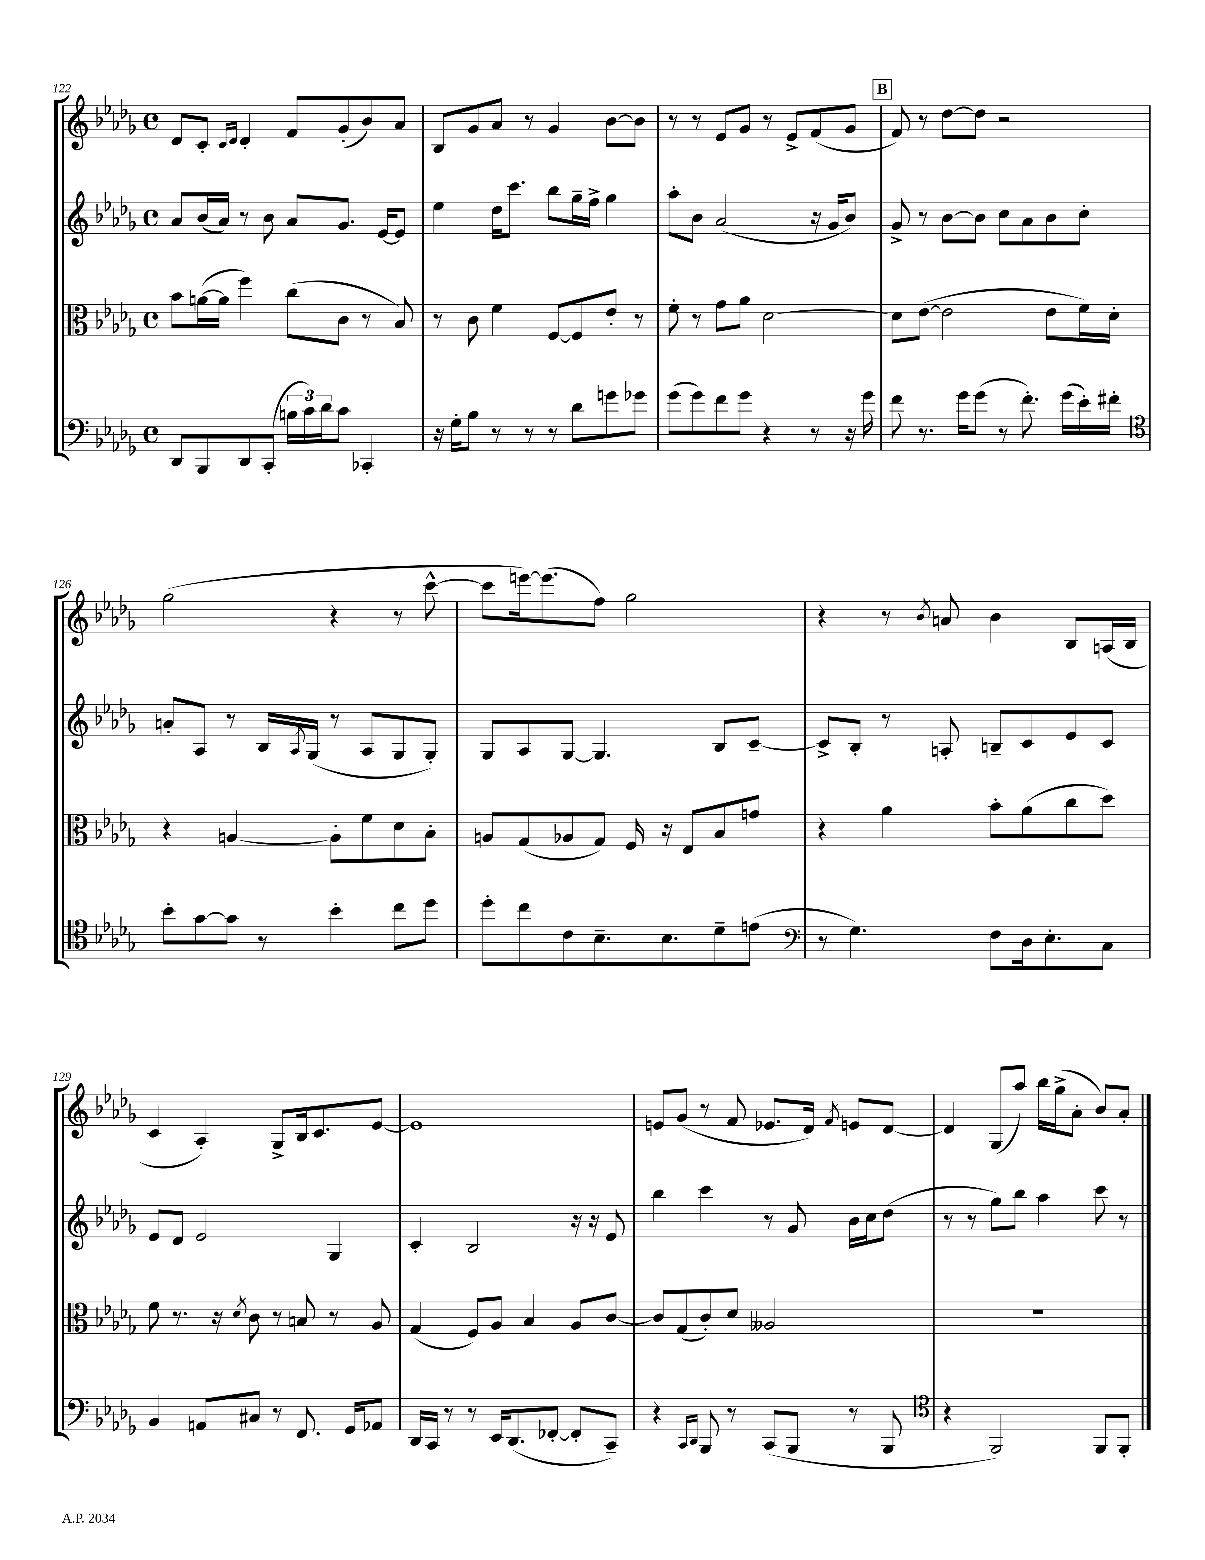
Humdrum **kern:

**kern	**kern	**kern	**kern
*part4	*part3	*part2	*part1
*staff4	*staff3	*staff2	*staff1
*clefF4	*clefC3	*clefG2	*clefG2
*k[b-e-a-d-g-]	*k[b-e-a-d-g-]	*k[b-e-a-d-g-]	*k[b-e-a-d-g-]
*M4/4	*M4/4	*M4/4	*M4/4
*met(c)	*met(c)	*met(c)	*met(c)
=122	=122	=122	=122
8DD-/L	8b-\L	8a-/L	8d-/L
8BBB-/	([16an\L	(16b-/L	8c'/J
.	16a\JJ]	16a-/JJ)	.
.	.	.	16qqc/LL
.	.	.	16qqd-/JJ
8DD-/	4ff\)	8r	4d-'/
(8CC'/J	.	8b-\	.
24Bn\LL	(8cc\L	8a-/L	8f/L
24c\)	.	.	.
24d-\J	.	.	.
8c\J	8c\J	8.g-/J	(8g-'/
4CC-X'/	8r	.	8b-/)
.	.	[16e-/KL	.
.	8B-/)	8e-/J]	8a-/J
=123	=123	=123	=123
16r	8r	4ee-\	8B-/L
16G-'\KL	.	.	.
8B-\J	8c\	.	8g-/
8r	4f\	16dd-\KL	8a-/J
.	.	8.ccc\J	.
8r	.	.	8r
8r	[8F/L	8bb-\L	4g-/
8d-\L	8F/]	16gg-~\L	.
.	.	16ff^\JJ	.
8gn\	8e-'/J	4gg-\	[8b-\L
8g-X\J	8r	.	8b-\J]
=124	=124	=124	=124
(8g-\L	8f'\	8aa-'\L	8r
8g-\)	8r	8b-\J	8r
8f\	8g-\L	(2a-/	8e-/L
8g-\J	8a-\J	.	8g-/J
4r	[2d-\	.	8r
.	.	.	8e-^/L
8r	.	16r	(8f/
.	.	16g-/KL	.
16r	.	8b-/J)	8g-/J
16g-\	.	.	.
!!LO:REH:place=s1:t=B
=125	=125	=125	=125
8f\	8d-\L]	8g-^/	8f/)
8.r	([8e-\J	8r	8r
.	2e-\]	[8b-\L	[8dd-\L
16g-\KL	.	.	.
(8g-\J	.	8b-\J]	8dd-\J]
8r	.	8cc\L	2r
8.f'\)	.	8a-\	.
.	8e-\L	8b-\	.
(16g-\LL	.	.	.
16e-'\)	16f\L)	8cc'\J	.
16f#X'\JJ	16d-'\JJ	.	.
!!LO:LB:g=z
=126	=126	=126	=126
*clefC4	*	*	*
8b-'\L	4r	8an'/L	(2gg-\
[8g-\	.	8A-/J	.
8g-\J]	[4An/	8r	.
8r	.	16B-/LL	.
.	.	8qA-/	.
.	.	(16G-/JJ	.
4b-'\	8A'\L]	8r	4r
.	8f\	8A-/L	.
8cc\L	8d-\	8G-/	8r
8dd-\J	8B-'\J	8G-'/J)	[8ccc^^\
=127	=127	=127	=127
8dd-'\L	8An/L	8G-/L	8ccc\L]
8cc\	(8G-/	8A-/	[16eeen\k)
.	.	.	(8.eee\]
8c\	8A-X/	[8G-/J	.
8.B-~\	8G-/J)	4.G-/]	8ff\J)
.	16F/	.	2gg-\
8.B-\	16r	.	.
.	8E-/L	.	.
8d-~\	8B-/	8B-/L	.
(8en\J	8gn/J	[8c~/J	.
=128	=128	=128	=128
*clefF4	*	*	*
8r	4r	8c^/L]	4r
4.G-\)	.	8B-'/J	.
.	4a-\	8r	8r
.	.	.	8qb-/
.	.	8An'/	8an/
8F\L	8b-'\L	8Bn~/L	4b-\
16D-\k	(8a-\	8c/	.
8.E-'\	.	.	.
.	8cc\	8e-/	8B-/L
8C\J	8dd-\J)	8c/J	(16An/L
.	.	.	16B-/JJ
!!LO:LB:g=z
=129	=129	=129	=129
4BB-/	8f\	8e-/L	4c/
.	8.r	8d-/J	.
8AAn/L	.	2e-/	4A-'/)
.	16r	.	.
.	8qd-/	.	.
8C#X/J	8c\	.	.
8r	8r	.	8G-^/L
8.FF/	8Bn/	.	16B-/k
.	.	.	8.c/
.	8r	4G-/	.
16GG-/KL	.	.	.
8AA-X/J	8A-/	.	[8e-/J
=130	=130	=130	=130
16DD-/LL	(4G-/	4c'/	1e-]
16CC/JJ	.	.	.
8r	.	.	.
8r	8F/L)	2B-/	.
16EE-/KL	8A-/J	.	.
(8.DD-/	.	.	.
.	4B-/	.	.
[8FF-X'/J	.	.	.
8FF-'/L]	8A-/L	16r	.
.	.	16r	.
8CC~/J)	[8c/J	8e-/	.
=131	=131	=131	=131
4r	8c/L]	4bb-\	8en/L
.	(8G-/	.	(8g-/J
16qqCC/LL	.	.	.
16qqDD-/JJ	.	.	.
8BBB-/	8c'/)	4ccc\	8r
8r	8d-/J	.	8f/
(8CC/L	2A--X/	8r	8.e-X/L
8BBB-/J	.	8g-/	.
.	.	.	16d-/Jk)
.	.	.	8qf/
8r	.	16b-\LL	8en/L
.	.	16cc\J	.
8BBB-/	.	(8dd-\J	[8d-/J
=132	=132	=132	=132
*clefC4	*	*	*
4r	1r	8r	4d-/]
.	.	8r	.
2FF/)	.	8gg-\L)	(8G-/L
.	.	8bb-\J	8aa-/J)
.	.	4aa-\	16bb-\LL
.	.	.	(16gg-^\J
.	.	.	8a-'\J
8FF/L	.	8ccc\	8b-/L)
8FF'/J	.	8r	8a-'/J
==	==	==	==
*-	*-	*-	*-
